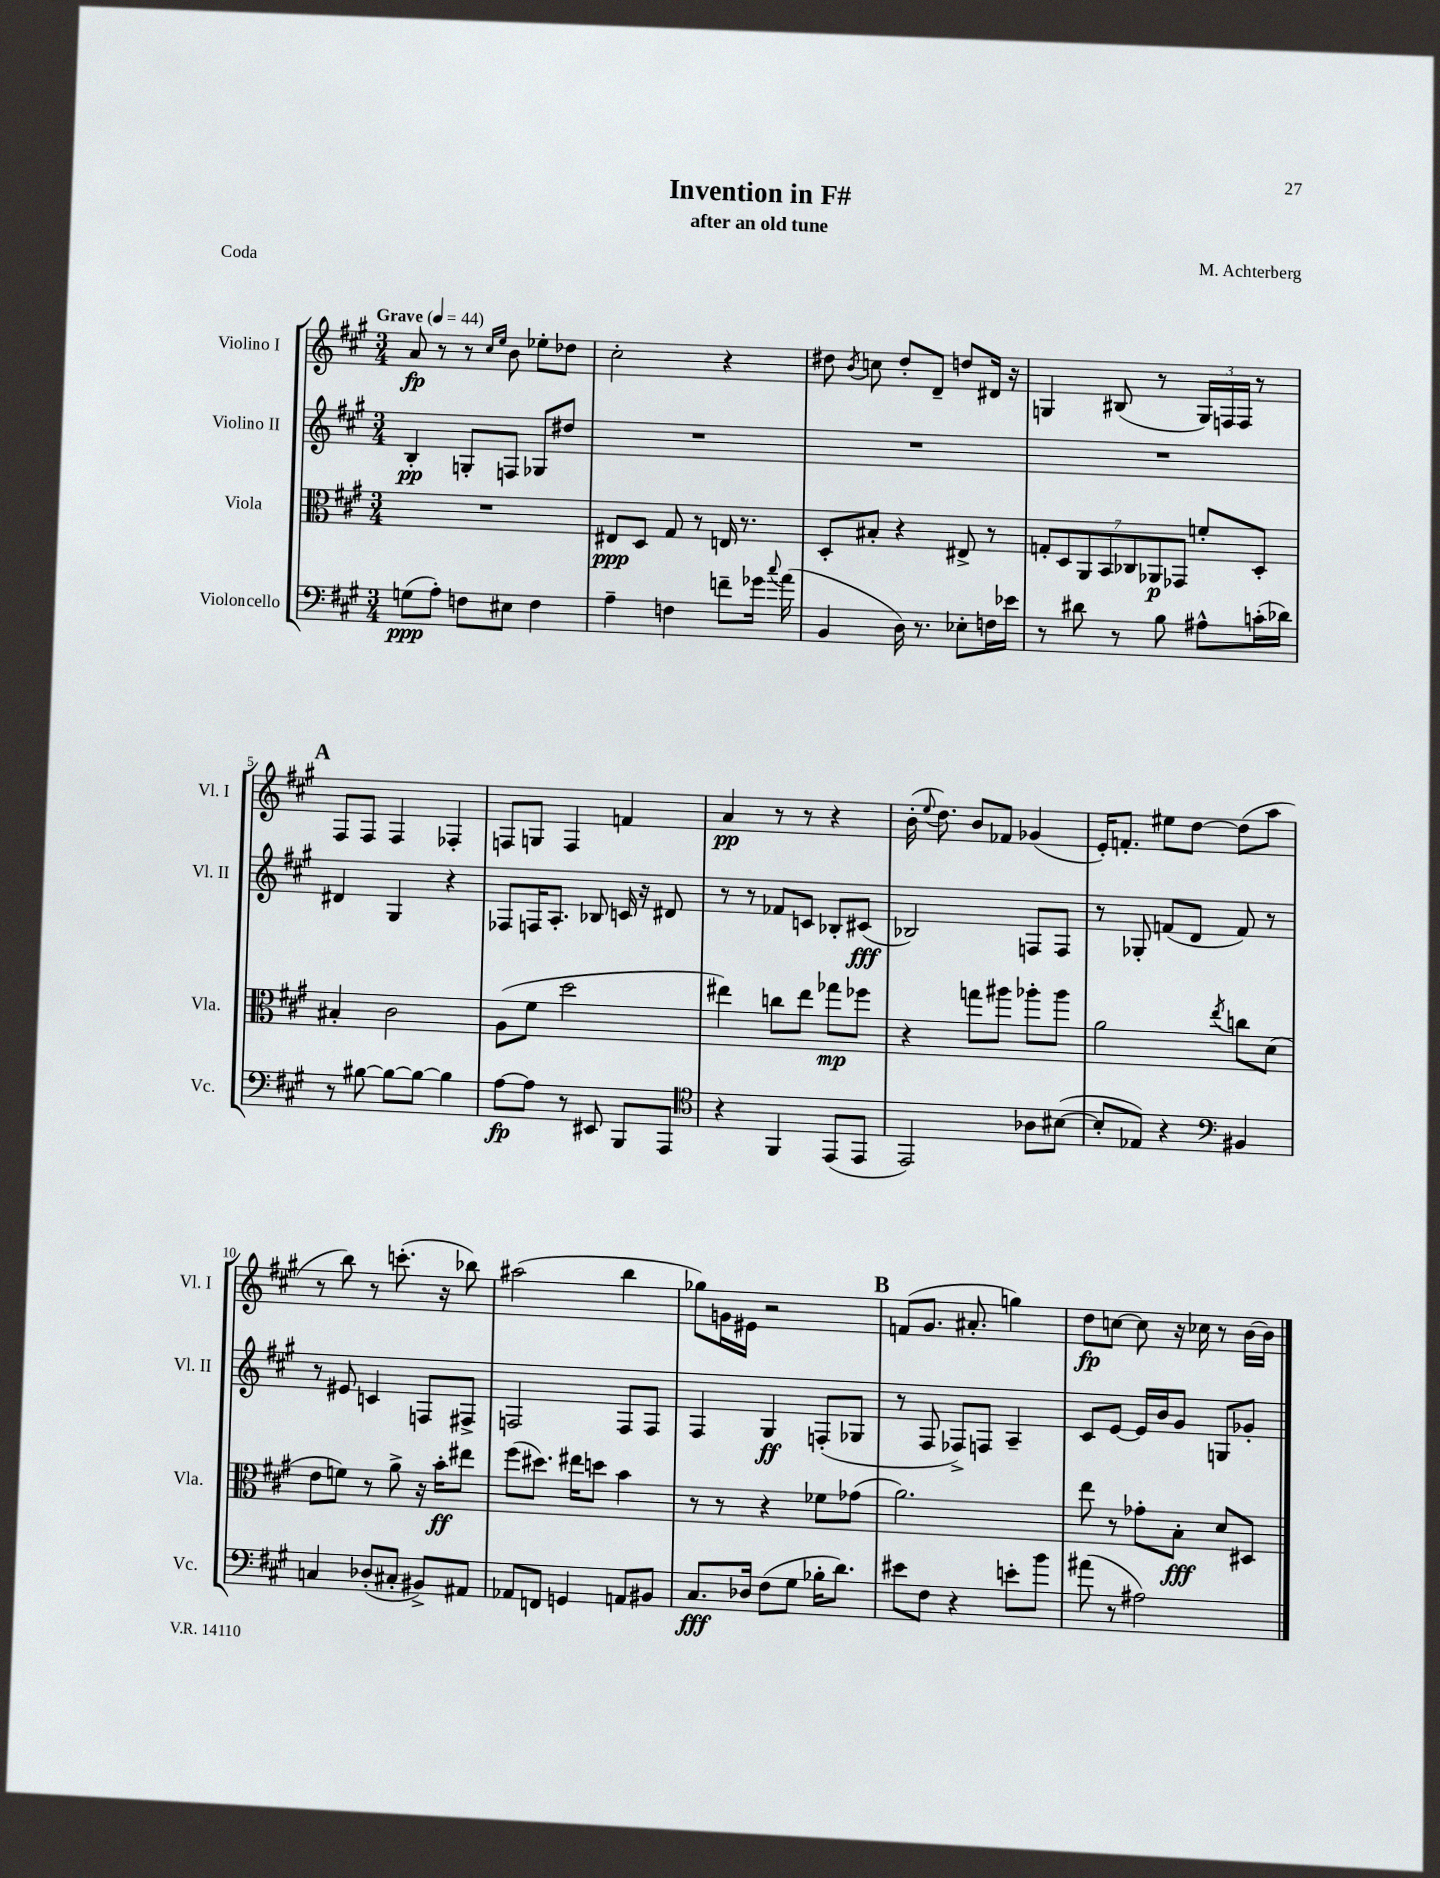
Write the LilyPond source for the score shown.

\header { title = "Invention in F#" composer = "M. Achterberg" subtitle = "after an old tune" piece = "Coda" }
<<
\new StaffGroup <<
\new Staff = "s0" \with { instrumentName = "Violino I" shortInstrumentName = "Vl. I" } {
    \clef treble \key a \major \numericTimeSignature \time 3/4 \tempo "Grave" 4 = 44
    \autoBeamOff a'8\fp r8 r8 \grace { cis''16[ e''16] } b'8 ees''8[-. des''8] |
    cis''2-. r4 |
    dis''8 \acciaccatura { b'8 } c''8 dis''8[-. d'8]-- d''8[ dis'16] r16 |
    g4 bis8( r8 \tuplet 3/2 { g16[) f16 f16] } r8 |
    \mark \markup { \bold "A" } fis8[ fis8] fis4 fes4-. |
    f8[ g8] f4 f'4 |
    a'4\pp r8 r8 r4 |
    b'16-.( \appoggiatura { e''8 } d''8.) b'8[ fes'8] ges'4( |
    e'16[-.) f'8.]-. eis''8[ d''8]~ d''8[( a''8] |
    r8 b''8) r8 c'''8.-.( r16 bes''8) |
    ais''2( b''4 |
    ges''8[) g'16 eis'16] r2 |
    \mark \markup { \bold "B" } f'8[( gis'8.] ais'8.-. g''4) |
    d''8[\fp c''8]~ c''8 r16 ces''16 r8 b'16[~ b'16] \bar "|." |
}
\new Staff = "s1" \with { instrumentName = "Violino II" shortInstrumentName = "Vl. II" } {
    \clef treble \key a \major \numericTimeSignature \time 3/4
    \autoBeamOff b4-.\pp g8[-. f8] ges8[ dis''8] |
    R2. |
    R2. |
    R2. |
    \mark \markup { \bold "A" } dis'4 gis4 r4 |
    fes8[ f16 a8.]-. bes8 c'16 r16 dis'8 |
    r8 r8 fes'8[ c'8] bes8[-. cis'8]\fff( |
    bes2) f8[ f8] |
    r8 ges8-. f'8[( d'8] f'8) r8 |
    r8 eis'8 c'4 f8[ fis8]-> |
    f2 f8[ f8] |
    fis4 gis4\ff f8[-.( ges8] |
    \mark \markup { \bold "B" } r8 fis8 fes8[->) f8] a4-- |
    cis'8[ e'8]~ e'16[ b'16 gis'8] g8[ ges'8]-. \bar "|." |
}
\new Staff = "s2" \with { instrumentName = "Viola" shortInstrumentName = "Vla." } {
    \clef alto \key a \major \numericTimeSignature \time 3/4
    \autoBeamOff R2. |
    eis8[\ppp d8] gis8 r8 e16 r8. |
    d8[-. bis8]-. r4 eis8-> r8 |
    \tuplet 7/4 { g8[-. d8 a,8 b,8 ces8 aes,8\p ges,8] } f'8[-. d8]-. |
    \mark \markup { \bold "A" } bis4-. cis'2 |
    a8[( fis'8] d''2 |
    eis''4) c''8[ eis''8] ges''8[\mp fes''8] |
    r4 g''8[ ais''8] aes''8[-. aes''8] |
    a'2 \acciaccatura { e''8 } c''8[ d'8]( |
    e'8[ f'8]) r8 a'8-> r16 b'16[-.\ff eis''8] |
    fis''8[( dis''8.]) eis''16[ d''8] b'4 |
    r8 r8 r4 fes'8[ ges'8]( |
    \mark \markup { \bold "B" } a'2.) |
    e''8 r8 ges'8[-. b8]-.\fff d'8[ dis8] \bar "|." |
}
\new Staff = "s3" \with { instrumentName = "Violoncello" shortInstrumentName = "Vc." } {
    \clef bass \key a \major \numericTimeSignature \time 3/4
    \autoBeamOff g8[\ppp( a8]-.) f8[ eis8] f4 |
    a4-- f4 f'8[-- ges'16] \appoggiatura { cis''8 } a'16( |
    b,4 d16) r8. ees8[-. f16 ees'16] |
    r8 dis'8 r8 b8 ais8[-^ c'16-.( des'16]) |
    \mark \markup { \bold "A" } r8 bis8~ bis8[~ bis8]~ bis4 |
    a8[~\fp a8] r8 eis,8 b,,8[ a,,8] |
    \clef tenor r4 fis,4 e,8[( e,8] |
    e,2) aes8[ bis8]~( |
    bis8[-. ees8]) r4 \clef bass bis,4 |
    c4 des8[-.( cis8]-. bis,8[->) ais,8] |
    aes,8[ f,8] g,4 a,8[ bis,8] |
    cis8.[\fff des16] fis8[( gis8] bes16[-. d'8.]) |
    \mark \markup { \bold "B" } eis'8[ fis8] r4 e'8[-. b'8] |
    ais'8( r8 ais2) \bar "|." |
}
>>
>>
